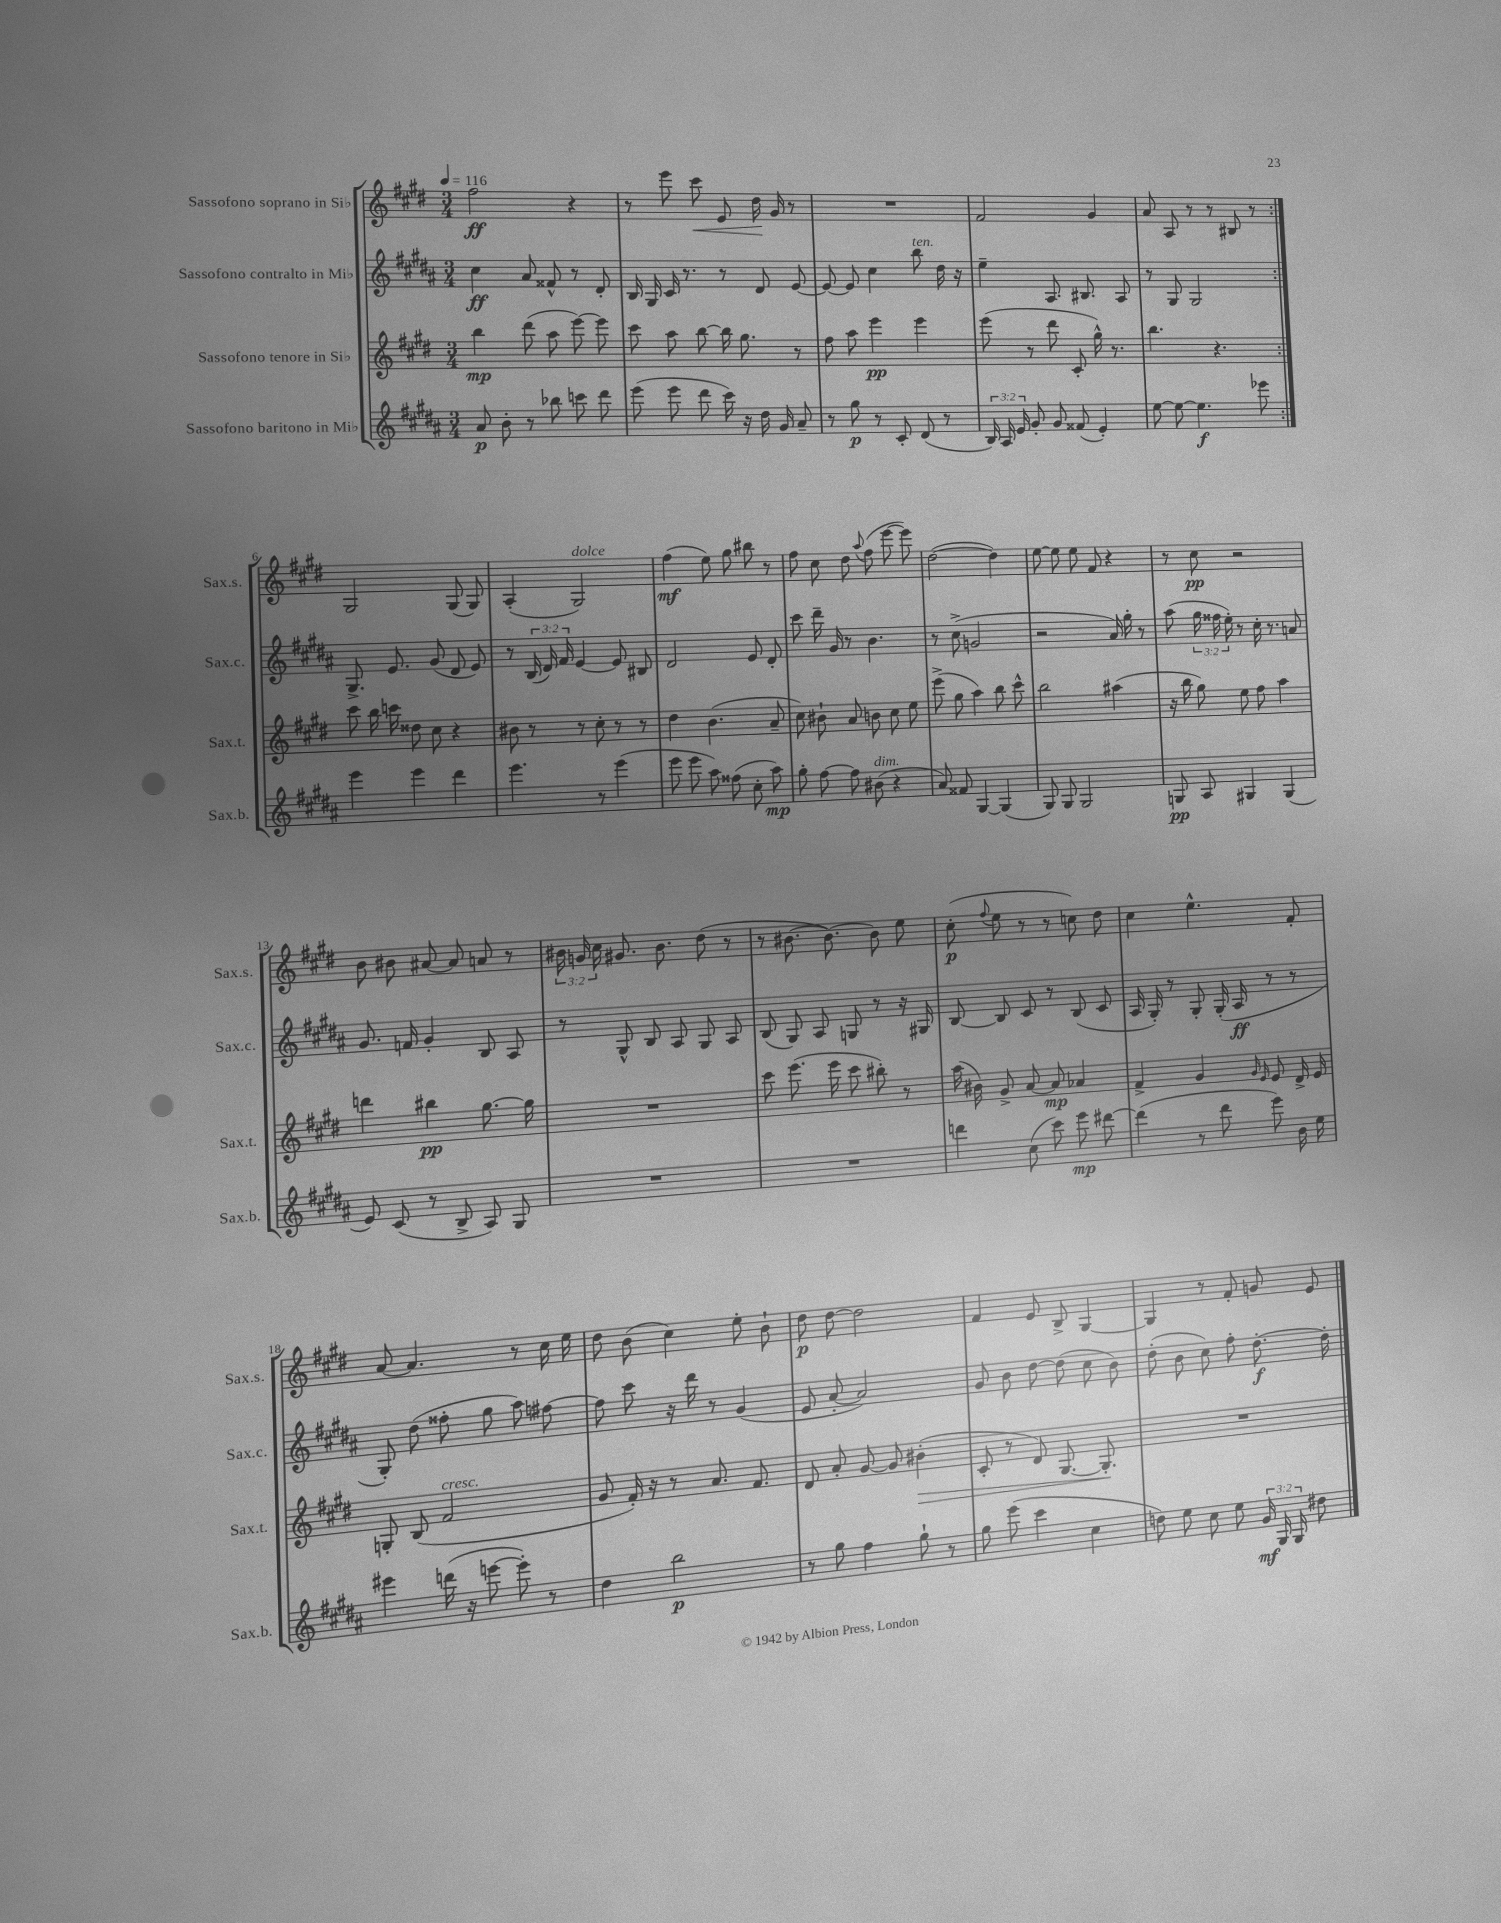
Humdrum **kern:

**kern	**kern	**kern	**kern
*staff4	*staff3	*staff2	*staff1
*clefG2	*clefG2	*clefG2	*clefG2
*k[f#c#g#d#a#]	*k[f#c#g#d#]	*k[f#c#g#d#a#]	*k[f#c#g#d#]
*M3/4	*M3/4	*M3/4	*M3/4
*MM116	*MM116	*MM116	*MM116
8a#	4bb	4cc#	2ff#
8b'	.	.	.
8r	(8ddd#	8a#	.
8bb-	8aa	8f##^^	.
8ccc	[8eee)	8r	4r
8ddd#	8eee]	8d#'	.
=	=	=	=
(8eee	8ccc#	16B	8r
.	.	16G#	.
8eee	8aa	16c#	8eee
.	.	8.r	.
8ddd#	[8bb	.	8ccc#
16ccc#)	16bb]	8r	8e
16r	8.gg#	.	.
16dd#	.	8d#	16dd#
16g#	.	.	16g#
8a#~	8r	[8e	8r
=	=	=	=
8r	8ff#	8e_	2.r
8gg#	8aa	8e]	.
8r	4eee	4cc#	.
8c#'	.	.	.
(8d#	4eee	8bb	.
8r	.	16dd#	.
.	.	16r	.
=	=	=	=
24B)	(8eee	4ee~	2f#
24A#	.	.	.
24e	.	.	.
8g#'	8r	.	.
8g#	8ddd#	8.A#	.
(8f##	8c#'	.	.
.	.	8.B#	.
4e')	16gg#^^)	.	4g#
.	8.r	.	.
.	.	8A#	.
=	=	=	=
[8ee	4.bb	8r	8a
8ee_	.	8G#	8A
4.ee]	.	2G#	8r
.	4.r	.	8r
.	.	.	8B#
8eee-	.	.	8r
=:|!	=:|!	=:|!	=:|!
4eee	8ccc#	8.G#^	2G#
.	16bb	.	.
.	16ccc	8.e	.
4eee	8dd##	.	.
.	8cc#	(8g#	.
4ddd#	4r	8d#	(8G#
.	.	8e)	8G#)
=	=	=	=
4.eee	8b#	8r	(4A'
.	8r	(24B	.
.	.	24d#)	.
.	.	24f#	.
.	8r	[4e	2G#)
8r	8cc#'	.	.
(4eee	8r	8e]	.
.	8r	8B#	.
=	=	=	=
8eee	4dd#	2d#	(4ff#
8eee	.	.	.
8aa#)	(4.b	.	8ee)
(8ff##	.	.	8gg#
8cc#'	.	8e	8bb#
8aa#)	8a~	8d#'	8r
=	=	=	=
8gg#'	8cc#)	8ccc#	8ff#
[8ff#	8b#`	16ddd#~	8cc#
.	.	16g#	.
8ff#]	8a	8r	8dd#
.	.	.	8qqaa
(8b#	8b	4.b	(8ff#
4r	8cc#	.	[8eee
.	8ee	.	8eee])
=	=	=	=
8a#)	(8eee^	8r	([2dd#
8f##	8gg#	(8cc#^	.
[4G#	4aa)	2g	.
(4G#]	8bb	.	4dd#])
.	8ccc#^^	.	.
=	=	=	=
8G#)	2bb	2r	[8ee
8G#	.	.	8ee]
2G#	.	.	8ee
.	.	.	8f#
.	(4aa#	16a#)	4r
.	.	16gg#'	.
.	.	8r	.
=	=	=	=
8G	16r	(8aa#	8r
.	16bb	.	.
8A#	8gg#)	24gg#	8cc#
.	.	24ff##	.
.	.	24ee')	.
4G#	8ee	8r	2r
.	8ff#	16cc#'	.
.	.	8.r	.
(4G#	4aa	.	.
.	.	8a	.
=	=	=	=
8e)	4ddd	8.g#	8b
(8c#	.	.	8b#
.	.	16f	.
8r	4bb#	4g#'	[8a#
8B^	.	.	8a#]
8A#)	[8.gg#	8B	8a
8G#	.	8A#	8r
.	16gg#]	.	.
=	=	=	=
2.r	2.r	8r	24b#
.	.	.	24g
.	.	.	24cc#
.	.	8G#^^	8.g#
.	.	8B	.
.	.	.	8.b#
.	.	8A#	.
.	.	8G#	(8dd#
.	.	8A#	8r
=	=	=	=
2.r	8ccc#	(8B	8r
.	(8.eee	8G#)	[8.b#
.	.	8A#	.
.	16eee	.	8.b#_)
.	8ccc#	8G	.
.	8bb#')	8r	8b#]
.	8r	16r	8ee
.	.	16G#	.
=	=	=	=
4ddd	(16aa	[8B	(8cc#'
.	16b#)	.	.
.	.	.	8qqff#
.	8g#^	8B]	8ee
(8cc#	[8a	8c#	8r
8ccc#)	8a]	8r	8r
8eee	4a-	(8B	8cc)
[8ddd#	.	8c#	8dd#
=	=	=	=
(4ddd#]	4f#^	16A#	4cc#
.	.	16G#')	.
.	.	8r	.
8r	4g#	8G#'	4.ee^^
8ddd#	.	(16G#'	.
.	.	16A#	.
.	16qqg#	.	.
.	16qqe	.	.
8eee)	8e	8r	.
16b	16d#^	8r	8f#'
16ee	16e	.	.
=	=	=	=
4eee#	8G'	8G#')	[8a
.	(8B	(8dd#	4.a]
(16ddd	2f#	8ff##'	.
16r	.	.	.
[8eee	.	8gg#	.
8eee'])	.	8aa#)	8r
8r	.	[8ff#	16cc#
.	.	.	16ee
=	=	=	=
4dd#	8g#	8ff#]	8dd#
.	16f#')	8ccc#	(8b
.	16r	.	.
2bb	8r	16r	4cc#)
.	.	16ddd#	.
.	8.a	8r	.
.	.	(4g#	8ee'
.	8.f#	.	.
.	.	.	8b`
=	=	=	=
8r	8d#	8e	8dd#
8gg#	8a'	[8a#'	[8dd#
4ff#	[8g#	2a#])	2dd#]
.	8g#]	.	.
8gg#`	(4b#'	.	.
8r	.	.	.
=	=	=	=
8gg#	8c#'	8g#	4f#
(8eee	8r	8b	.
4ccc#	8d#)	[8dd#	8e
.	[8.G#	(8dd#]	8B^
4cc#	.	8cc#	[4G#
.	8.G#']	.	.
.	.	8b)	.
=	=	=	=
8dd)	2.r	(8dd#'	4G#]
8ee	.	8b	.
8cc#	.	8cc#)	8r
8ee	.	8ff#'	8f#'
24g#	.	[8.dd#'	8g
24G#	.	.	.
24G#	.	.	.
8dd#	.	.	8e
.	.	16dd#']	.
==	==	==	==
*-	*-	*-	*-
